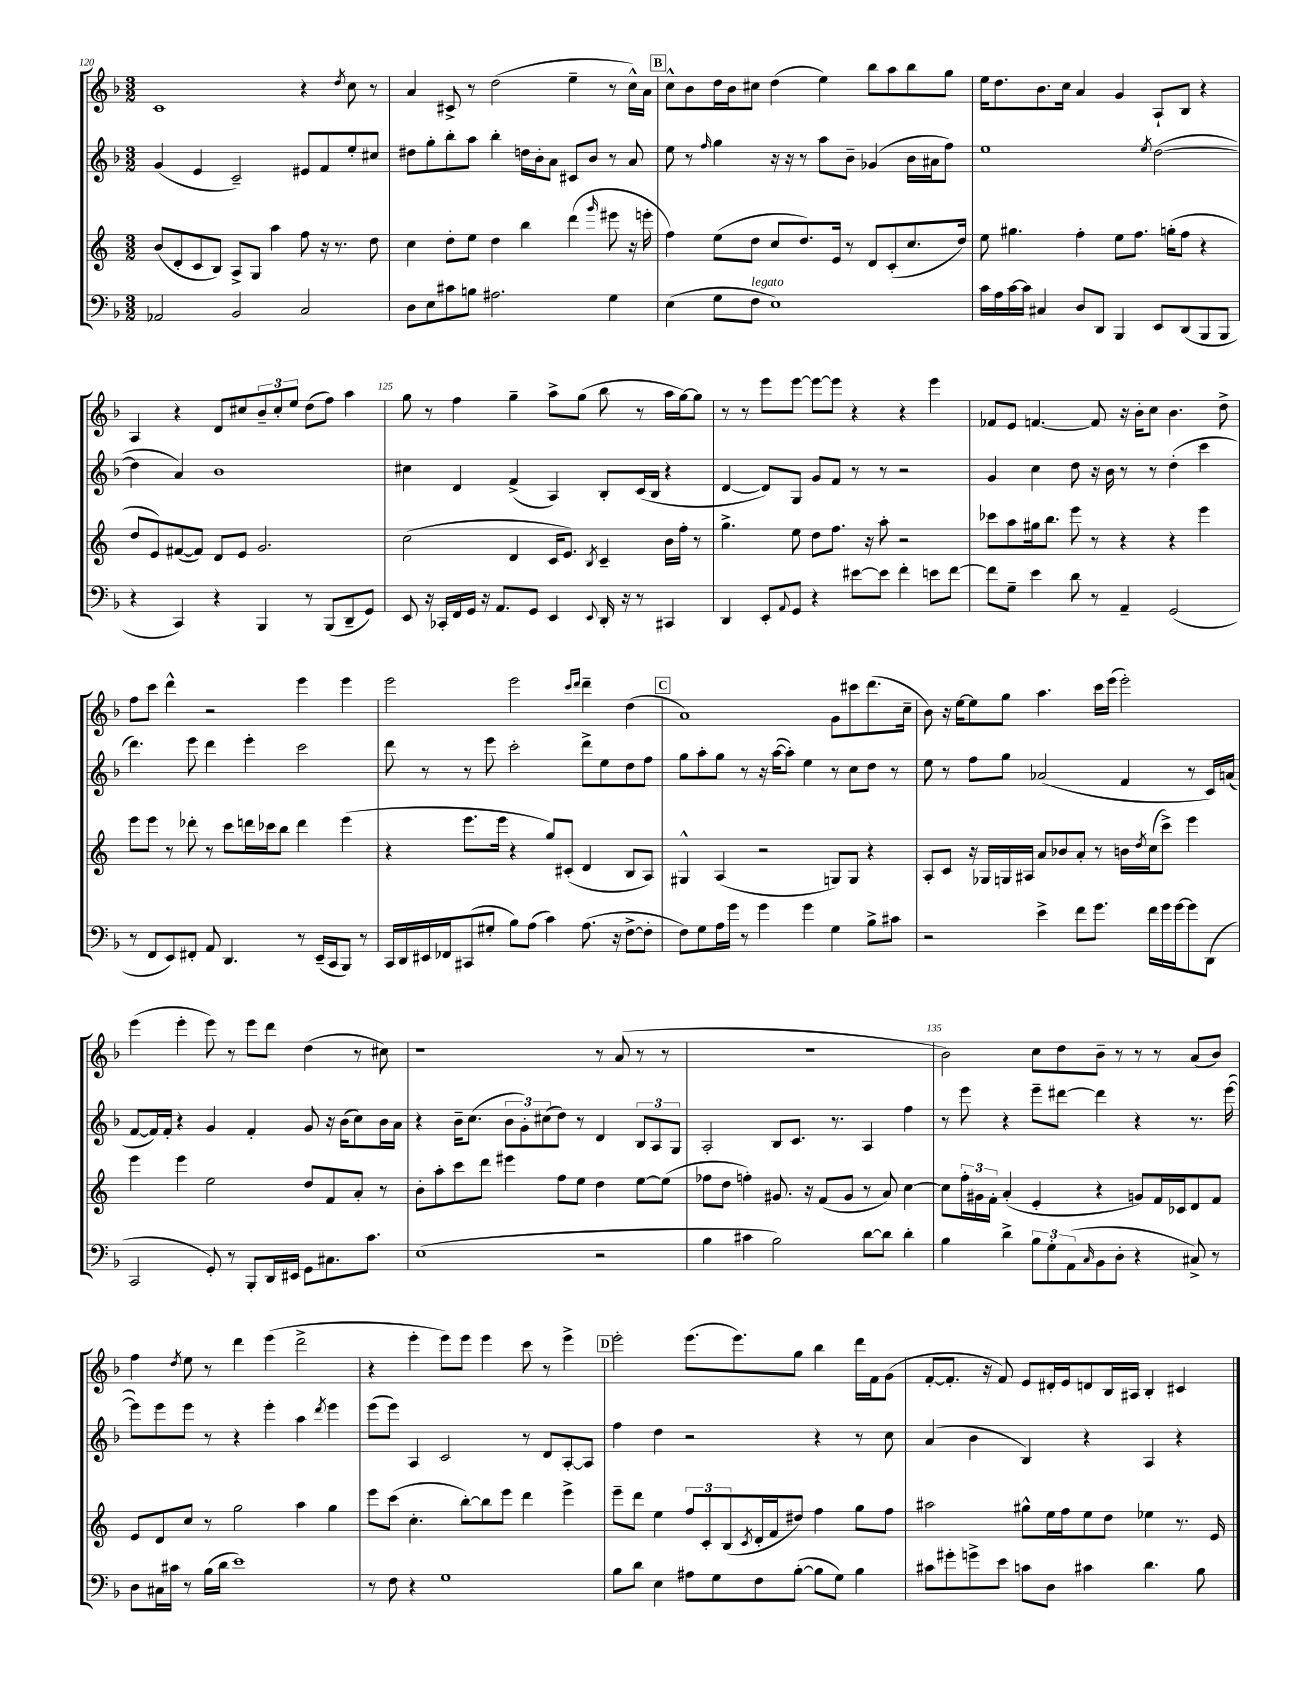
<<
\new StaffGroup <<
\new Staff = "s0" {
    \clef treble \key f \major \numericTimeSignature \time 3/2
    c'1 r4 \acciaccatura { d''8 } c''8 r8 |
    a'4 cis'8-> r8 d''2( e''4-- r8 c''16-^) a'16 |
    \mark \markup { \box "B" } c''8-^ bes'8 d''16 bes'16 cis''8 d''4( e''4) bes''8 a''8 bes''8 g''8 |
    e''16 d''8. bes'8. c''16 a'4 g'4 a8-! bes8 r4 |
    a4 r4 d'8 cis''8 \tuplet 3/2 { bes'8-- cis''8-. e''8 } d''8( f''8) a''4 |
    g''8 r8 f''4 g''4-- a''8-> g''8( bes''8 r8 a''16 g''16~) g''8 |
    r8 r8 e'''8 e'''8~ e'''8~ e'''8 r4 r4 e'''4 |
    fes'8 e'8 f'4.~ f'8 r16 bes'16-. c''8 bes'4. d''8-> |
    f''8 c'''8 d'''4-^ r2 e'''4 e'''4 |
    e'''2 e'''2 \grace { c'''16 d'''16 } d'''4-- d''4( |
    \mark \markup { \box "C" } a'1) g'8 cis'''8 d'''8.( c''16-- |
    bes'8) r16 e''16~ e''8 g''8 a''4. c'''16 e'''16( e'''2-.) |
    e'''4( e'''4-. e'''8) r8 e'''8 d'''8 d''4( r8 cis''8) |
    r1 r8 a'8( r8 r8 |
    R1. |
    bes'2) c''8 d''8 bes'8-- r8 r8 r8 a'8( bes'8) |
    f''4 \acciaccatura { d''8 } e''8 r8 d'''4 e'''4( d'''2-> |
    r4 e'''4-. e'''8) e'''8 e'''4 c'''8 r8 e'''4-> |
    \mark \markup { \box "D" } e'''2-. e'''8.( e'''8.) g''8 bes''4 d'''16 f'16 g'8( |
    f'8~-. f'8.-. r16 f'8) e'8 dis'16-. e'16 d'8 bes16 ais16 bes4-. cis'4 \bar "|." |
}
\new Staff = "s1" {
    \clef treble \key f \major \numericTimeSignature \time 3/2
    g'4( e'4 c'2--) eis'8 f'8 e''8-. cis''8 |
    dis''8 g''8-. bes''8-. a''8 bes''4-. d''16 bes'16-. a'8 cis'8 bes'8 r8 a'8 |
    \mark \markup { \box "B" } e''8 r8 \grace { f''16 } g''4 r16 r16 r8 a''8 bes'8-- ges'4( bes'16 ais'16 f''8) |
    e''1 \acciaccatura { e''8 } d''2~( |
    d''4 a'4) bes'1 |
    cis''4 d'4 f'4->( a4) bes8-. c'16( bes16 r4 |
    d'4~ d'8) g8 g'8 f'8 r8 r8 r2 |
    g'4 c''4 d''8 r16 bes'16 r8 r8 d''4-.( c'''4 |
    d'''4.) e'''8 d'''4 e'''4-. c'''2 |
    d'''8 r8 r8 e'''8 c'''2-. d'''8-> e''8 d''8 f''8 |
    \mark \markup { \box "C" } g''8 a''8-. g''8 r8 r16 a''16~( a''8-.) e''4 r8 c''8 d''8 r8 |
    e''8 r8 f''8 g''8 aes'2( f'4 r8 c'16) a'16( |
    f'8~ f'16) f'16-. r4 g'4 f'4-. g'8 r16 bes'16( c''8) bes'16 a'16 |
    r4 bes'16-- c''8.( \tuplet 3/2 { bes'8 g'8-.) cis''8( } d''8) r8 d'4 \tuplet 3/2 { bes8 a8 g8 } |
    a2-. bes8 c'8. r8. a4 f''4 |
    r8 e'''8 r4 e'''8-- dis'''8~ dis'''4 r4 r8. e'''16~( |
    e'''8) e'''8 e'''8 r8 r4 e'''4-. a''4 \acciaccatura { d'''8 } e'''4 |
    e'''8( e'''8) a4 c'2 r8 d'8 a8~-. a8 |
    \mark \markup { \box "D" } f''4 d''4 r2 r4 r8 c''8 |
    a'4( bes'4 bes4) r4 a4 r4 \bar "|." |
}
\new Staff = "s2" {
    \clef treble \key c \major \numericTimeSignature \time 3/2
    b'8( d'8-. c'8 b8) a8-> g8 a''4 f''8 r16 r8. d''8 |
    c''4 d''8-. e''8 d''4 b''4 d'''4( \grace { g'''16 } eis'''8 r16 e'''16-. |
    \mark \markup { \box "B" } f''4) e''8( d''8 c''8 d''8.) e'16 r8 d'8 c'8-.( c''8. d''16) |
    e''8 gis''4. f''4-. e''8 f''8. g''16-.( f''8 r4 |
    d''8 e'8) fis'8~( fis'8) d'8 e'8 g'2. |
    c''2( d'4 c'16 e'8.) \acciaccatura { b8 } c'4-- b'16 f''16-. r8 |
    g''4.-> e''8 d''8 f''8. r16 a''8-. r2 |
    ces'''8 a''8 gis''16 b''8. e'''8 r8 r4 r4 e'''4 |
    e'''8 e'''8 r8 des'''8-. r8 c'''8 d'''16 ces'''16 b''8 d'''4 e'''4( |
    r4 e'''8. e'''16 r4 g''8) cis'8-.( d'4 b8 a8) |
    \mark \markup { \box "C" } gis4-^ a4( r2 g8) g8 r4 |
    a8-. c'8 r16 ges16 g16 ais16 a'8 bes'8 a'8-. r8 b'16 \acciaccatura { d''8 } c''16( c'''8->) e'''4 |
    e'''4 e'''4 e''2 d''8 f'8 a'8-. r8 |
    b'8-. a''8-. c'''8 d'''8 eis'''4 f''8 e''8 d''4 e''8~ e''8( |
    fes''8 d''8 f''4-.) gis'8. r16 f'8( gis'8 r8 a'8) c''4~ |
    c''8 \tuplet 3/2 { f''16-. gis'16 f'16-. } a'4-.( e'4-. r4 g'8) f'16 ces'16 d'8 f'8 |
    e'8 d'8 c''8 r8 g''2 a''4 g''4 |
    e'''8 c'''8( c''4.-. b''8~-.) b''8 e'''8 d'''4 e'''4-> |
    \mark \markup { \box "D" } e'''8-- d'''8 e''4 \tuplet 3/2 { f''8 c'8-. b8( } \acciaccatura { c'8 } d'16-. f'16 dis''8) f''4 g''8 f''8 |
    ais''2 gis''8-^ e''16 f''16 e''8 d''8 ees''4 r8. e'16 \bar "|." |
}
\new Staff = "s3" {
    \clef bass \key f \major \numericTimeSignature \time 3/2
    aes,2 bes,2 c2 |
    d8 e8 cis'8 b8 ais2. g4 |
    \mark \markup { \box "B" } e4( g8 f8^\markup { \italic "legato" } e1) |
    c'16 a16 c'16~ c'16 cis4 d8 d,8 bes,,4 e,8 d,8( bes,,8 bes,,8 |
    r4 c,4) r4 bes,,4 r8 bes,,8( d,8-- g,8) |
    e,8 r16 ces,16-. f,16 g,16 r16 a,8. g,8 e,4 \appoggiatura { e,8 } d,16-. r16 r8 cis,4 |
    d,4 e,8-. \appoggiatura { a,8 } g,8 r4 eis'8~ eis'8 f'4-. e'8 f'8~ |
    f'8 g8-- e'4 d'8 r8 a,4-- g,2( |
    r8 f,8 e,8) fis,8-. a,8 d,4. r8 e,16--( c,16 bes,,8) r8 |
    c,16 d,16 eis,16 fes,16 cis,8( gis8-. bes8) a8( c'4) a8.( r16 f8~-> f8-. |
    \mark \markup { \box "C" } f8) g8 a16 g'16 r8 g'4 g'4 g4 bes8-> cis'8 |
    r2 e'4-> f'8 g'8. f'16 g'16 g'16~ g'8 d,8( |
    c,2 g,8-.) r8 bes,,8-. d,16 eis,16 g,8 cis8. c'8. |
    e1( r2 |
    bes4 cis'4 bes2) d'8~ d'8 d'4-. |
    bes4 d'4-> \tuplet 3/2 { bes8 g8-. a,8( } \grace { c16 } bes,8 d8-. r4 cis8->) r8 |
    d8 cis16 cis'16 r8 bes16( d'16 e'1) |
    r8 f8 r4 g1 |
    \mark \markup { \box "D" } bes8 d'8 e4 ais8 g8 f8 bes8~-.( bes8 g8) bes4 |
    cis'8 gis'8-. g'8-> e'8 c'8 d8 cis'4 d'4. bes8 \bar "|." |
}
>>
>>
\layout { \context { \Score currentBarNumber = #120 \override BarNumber.break-visibility = ##(#f #t #t) barNumberVisibility = #(every-nth-bar-number-visible 5) } }
